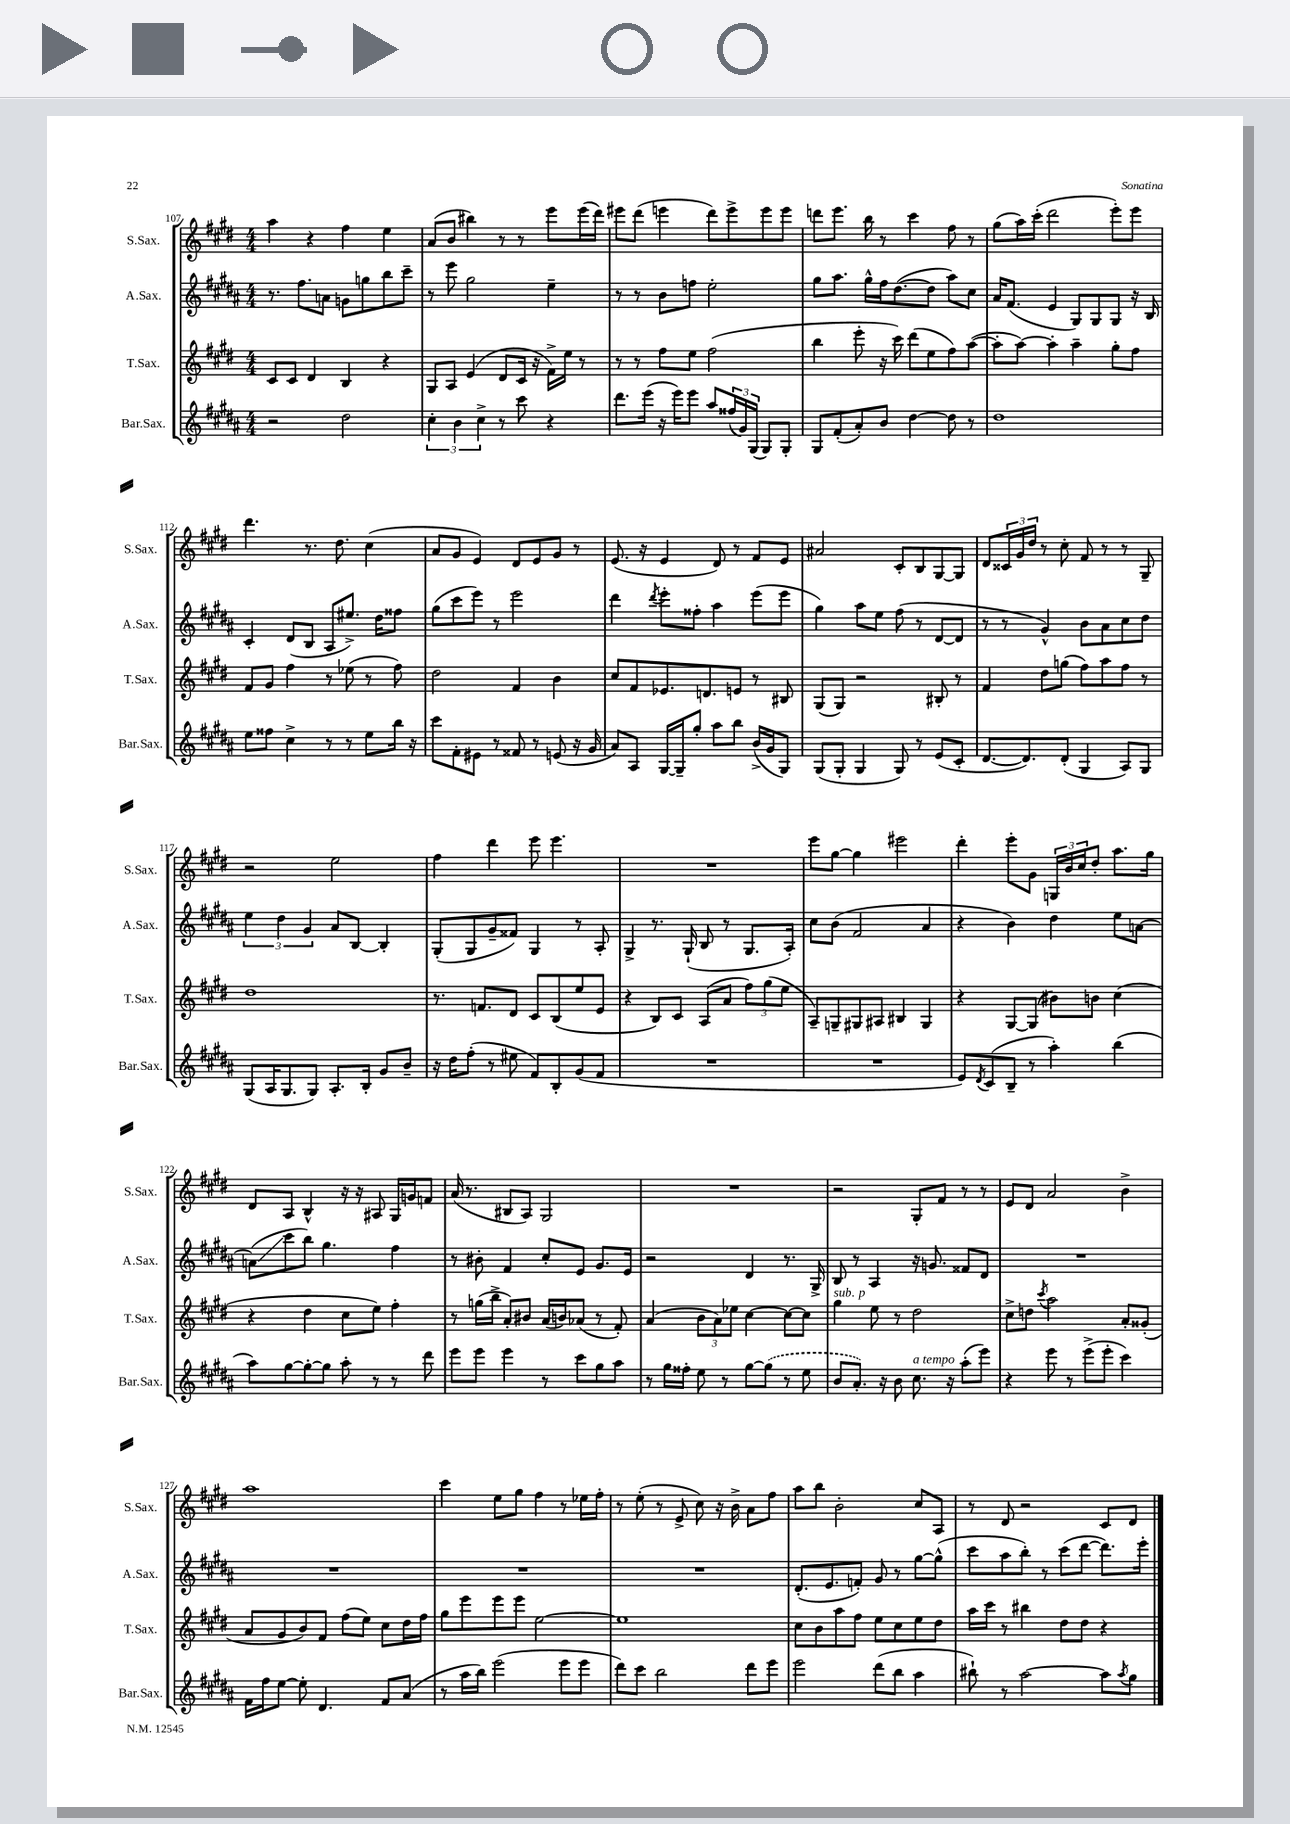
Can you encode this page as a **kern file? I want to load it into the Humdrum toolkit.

**kern	**kern	**kern	**kern
*staff4	*staff3	*staff2	*staff1
*clefG2	*clefG2	*clefG2	*clefG2
*k[f#c#g#d#a#]	*k[f#c#g#d#]	*k[f#c#g#d#a#]	*k[f#c#g#d#]
*M4/4	*M4/4	*M4/4	*M4/4
2r	8c#	8.r	4aa
.	8c#	.	.
.	.	8.ff#	.
.	4d#	.	4r
.	.	8a	.
2dd#	4B	8g	4ff#
.	.	8gg	.
.	4r	8bb	4ee
.	.	8ccc#~	.
=	=	=	=
6cc#'	8G#	8r	(8a
.	8A	8eee	8b
6b	.	.	.
.	(4e	2gg#	4bb#)
6cc#^	.	.	.
8r	8d#	.	8r
8ccc#	16c#	.	8r
.	16r	.	.
4r	16f#^)	4ee~	8eee
.	16ee	.	.
.	8r	.	(16eee
.	.	.	16ddd#)
=	=	=	=
8.ddd#	8r	8r	8eee#
.	8r	8r	(8ddd#
(16eee	.	.	.
16r	8ff#	8b	4eee
16eee)	.	.	.
8eee	8ee	8ff	.
8aa#	(2ff#	2ee'	8ddd#)
(24ff##	.	.	8eee^
24g#)	.	.	.
(24G#	.	.	.
8G#)	.	.	8eee
8G#'	.	.	8eee
=	=	=	=
8G#	4bb	8gg#	8ddd
(8f#'	.	8.aa#	8.eee
8a#')	8eee'	.	.
.	.	16gg#^^	16bb
8b	16r	16ff#	8r
.	16ccc#)	([8.dd#	.
[4dd#	(8ddd#	.	4ccc#
.	8ee	8dd#]	.
8dd#]	8ff#)	8aa#)	8ff#
8r	([8aa	8cc#	8r
=	=	=	=
1dd#	8aa']	16a#	(8gg#
.	.	(8.f#	.
.	[8aa)	.	16aa)
.	.	.	(16ccc#'
.	4aa']	4e	2ddd#
.	4aa~	8G#)	.
.	.	8G#	.
.	8gg#'	8G#	8eee')
.	8ff#	16r	8eee
.	.	16B	.
=	=	=	=
8ee	8f#	4c#'	4.ddd#
8ff##	8g#	.	.
4cc#^	4ff#	(8d#	.
.	.	8B	8.r
8r	8r	8A#	.
.	.	.	8.dd#
8r	(8ee-	8.ee#^)	.
8ee	8r	.	(4cc#
.	.	16dd#	.
16bb	8ff#)	8ff##	.
16r	.	.	.
=	=	=	=
8ccc#	2dd#	(8gg#	8a
8f#'	.	8ccc#	8g#
8e#	.	8eee)	4e)
8r	.	8r	.
8f##	4f#	2eee	8d#
8r	.	.	8e
(8e	4b	.	8g#
16r	.	.	8r
16g#	.	.	.
=	=	=	=
8a#)	8cc#	4ddd#	(8.e
8A#	8f#	.	.
.	.	.	16r
.	.	8qddd#	.
[16G#	8.e-	8eee'	4e
16G#~]	.	.	.
8gg#'	.	8ff##'	.
.	8.d	.	.
8aa#	.	4aa#	8d#)
8bb	8e	.	8r
(16b^	8r	(8eee	8f#
16g#	.	.	.
8G#)	8B#	8eee	8e
=	=	=	=
(8G#	(8G#	4gg#)	2a#
8G#'	8G#)	.	.
4G#	2r	8aa#	.
.	.	8ee	.
8G#)	.	(8ff#	8c#'
8r	.	8r	8B
(8e	8B#'	[8d#	[8G#
8c#'	8r	8d#]	8G#]
=	=	=	=
[8.d#	4f#	8r	8d#
.	.	8r	24c##
.	.	.	24g#
8.d#])	.	.	.
.	.	.	24dd#
.	8dd#	4g#^^)	8r
(8d#'	(8gg	.	8cc#'
4G#	8ff#)	8b	8f#
.	8aa	8a#	8r
8A#)	8ff#	8cc#	8r
8G#	8r	8dd#	8G#~
=	=	=	=
(8G#	1dd#	6ee	2r
16A#	.	.	.
.	.	6dd#	.
8.G#	.	.	.
.	.	6g#	.
8G#)	.	.	.
8.A#'	.	8a#	2ee
.	.	[8B	.
16B'	.	.	.
8g#	.	4B']	.
8b~	.	.	.
=	=	=	=
16r	8.r	(8G#'	4ff#
16dd#	.	.	.
(8ff#'	.	8G#	.
.	8.f	.	.
8r	.	8g#~	4ddd#
8ee#	8d#	8f##)	.
8f#)	8c#	4G#	8eee
8B'	(8B	.	4.eee
(8g#	8ee	8r	.
8f#	8e	8A#'	.
=	=	=	=
1r	4r	4G#^	1r
.	8B)	8.r	.
.	8c#	.	.
.	.	(16G#`	.
.	(8A	8B	.
.	8a	8r	.
.	12ff#)	8.G#	.
.	(12gg#	.	.
.	12ee	.	.
.	.	16A#')	.
=	=	=	=
1r	8A~)	8cc#	8eee
.	8G~	(8b	[8gg#
.	8G#	2f#	4gg#]
.	8A#	.	.
.	4B#	.	2eee#
.	4G#	4a#	.
=	=	=	=
8e)	4r	4r	4ddd#'
8qd#	.	.	.
(8c#	.	.	.
8B~	[8G#	4b)	8eee'
8r	(8G#]	.	8g#
4aa#')	8b#)	4dd#	24G
.	.	.	24b
.	.	.	24cc#
.	8b	.	8dd#'
(4bb	(4cc#	8ee	8.aa
.	.	[8a	.
.	.	.	16gg#
=	=	=	=
8aa#)	4r	(8a]	8d#
[8gg#	.	8ccc#	8A
8gg#'_	4dd#	8bb)	4B^^
8gg#]	.	4.gg#	.
8aa#'	8cc#	.	16r
.	.	.	16r
8r	8ee)	.	8A#
8r	4ff#'	4ff#	16G#
.	.	.	16g
8ddd#	.	.	8f
=	=	=	=
8eee	8r	8r	(16a
.	.	.	8.r
8eee	(16gg	8b#'	.
.	16bb^	.	.
4eee	8a')	4f#	8B#
.	8b#	.	8A)
8r	(16a	8cc#'	2G#
.	16b)	.	.
8ccc#	(8a-	8e	.
8gg#	8r	8.g#	.
8aa#	8f#')	.	.
.	.	16e	.
=	=	=	=
8r	(4a	2r	1r
16gg#	.	.	.
16ff##'	.	.	.
8ee	12b	.	.
.	12a)	.	.
8r	.	.	.
.	12ee-	.	.
[8gg#	[4cc#	4d#	.
(8gg#]	.	.	.
8r	8cc#_	8.r	.
8ee	8cc#]	.	.
.	.	16G#^	.
=	=	=	=
8b	4gg#	8B	2r
8.a#')	.	8r	.
.	8ee	4A#	.
16r	.	.	.
8b	8r	.	.
8.cc#	2dd#	16r	8G#'
.	.	8.g	.
.	.	.	8f#
16r	.	.	.
(8aa#'	.	8f##	8r
8eee)	.	8d#	8r
=	=	=	=
4r	8cc#^	1r	8e
.	8dd	.	8d#
.	8qccc#	.	.
8eee	2aa	.	2a
8r	.	.	.
(8eee^	.	.	.
8eee'	.	.	.
4ccc#)	8a'	.	4b^
.	(8g##'	.	.
=	=	=	=
16f#	8a	1r	1aa
16ff#	.	.	.
[8ee	8g#	.	.
8ee']	8b)	.	.
4.d#	8f#	.	.
.	(8ff#	.	.
.	8ee)	.	.
8f#	8cc#	.	.
(8a#	16dd#	.	.
.	16ff#	.	.
=	=	=	=
8r	8gg#	1r	4ccc#
16aa#	8eee	.	.
16bb)	.	.	.
(2eee	8eee	.	8ee
.	8eee	.	8gg#
.	[2ee	.	4ff#
8eee	.	.	8r
8eee	.	.	16ee-
.	.	.	16ff#'
=	=	=	=
8ddd#)	1ee]	1r	8r
8ccc#	.	.	(8ee'
2bb	.	.	8r
.	.	.	8e^
.	.	.	8cc#)
.	.	.	16r
.	.	.	16b^
8ddd#	.	.	8a
8eee	.	.	8ff#
=	=	=	=
2eee	8cc#	(8.d#'	8aa
.	8b	.	8bb
.	.	8.e	.
.	8aa	.	2b'
.	8ff#	8f')	.
(8ddd#	8ee	8g#	.
8bb	8cc#	8r	.
4aa#	8ee	[8gg#	8cc#
.	8dd#	(8gg#^^]	8A
=	=	=	=
8bb#`)	16aa	8ccc#	8r
.	16ccc#	.	.
8r	8r	8aa#	8d#
[2aa#	4bb#	8bb')	2r
.	.	8r	.
.	8dd#	(8ccc#	.
.	8dd#	[8ddd#	.
8aa#]	4r	8.ddd#])	8c#
8qaa#	.	.	.
8gg#	.	.	8d#
.	.	16eee'	.
==	==	==	==
*-	*-	*-	*-
